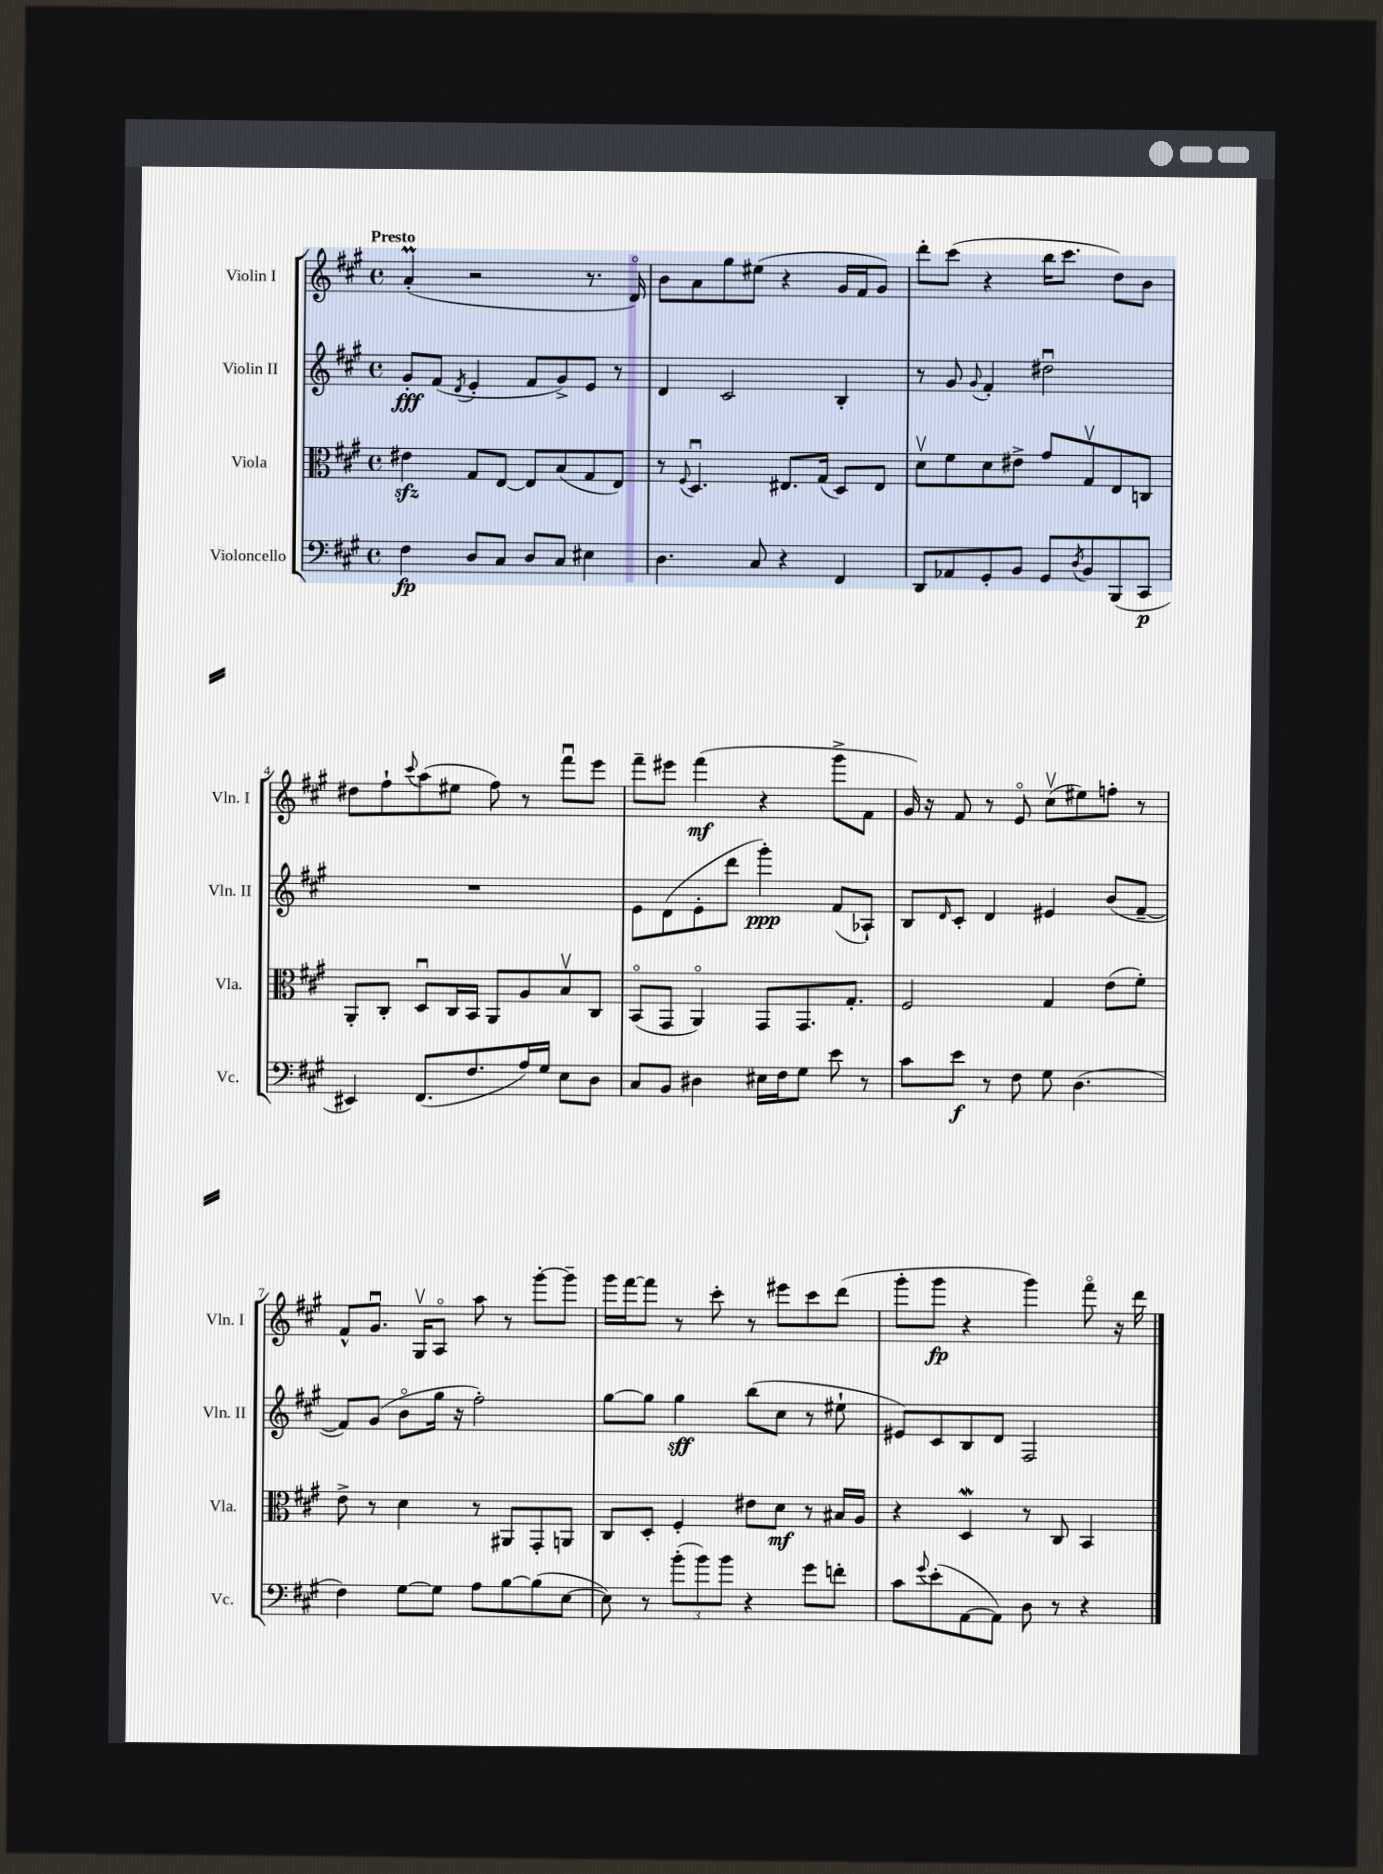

**kern	**kern	**kern	**kern
*staff4	*staff3	*staff2	*staff1
*clefF4	*clefC3	*clefG2	*clefG2
*k[f#c#g#]	*k[f#c#g#]	*k[f#c#g#]	*k[f#c#g#]
*M4/4	*M4/4	*M4/4	*M4/4
*met(c)	*met(c)	*met(c)	*met(c)
4F#	4e#	8g#'	(4a'
.	.	(8f#	.
.	.	8qd	.
8D	8G#	4e'	2r
8C#	[8E	.	.
8D	8E]	8f#	.
8C#	(8B	8g#^)	.
4E#	8G#	8e	8.r
.	8E)	8r	.
.	.	.	16do)
=	=	=	=
4.D	8r	4d	8b
.	8qqF#	.	.
.	4.Du	.	8a
.	.	2c#	8gg#
8C#	.	.	(8ee#
4r	8.E#	.	4r
.	(16G#	.	.
4FF#	8D)	4B'	16g#
.	.	.	16f#
.	8E#	.	8g#)
=	=	=	=
8DD	8dv	8r	8ddd'
8AA-	8f#	8g#	(8ccc#
.	.	8qqg#	.
8GG#'	8d	4f#'	4r
8BB	8e#^	.	.
8GG#	8g#	2dd#u	16bb
.	.	.	8.ccc#
8qD	.	.	.
8BB	8G#v	.	.
(8BBB	8E	.	8dd)
8CC#	8C	.	8b
=	=	=	=
4EE#)	8AA'	1r	8dd#
.	8C#'	.	8ff#`
.	.	.	8qqccc#
(8.FF#	8Du	.	(8aa
.	16C#	.	8ee#
8.F#	16BB	.	.
.	8AA	.	8ff#)
16A)	8A	.	8r
16G#	.	.	.
8E	8Bv	.	8fff#u
8D	8C#	.	8eee
=	=	=	=
8C#	(8BBo	8e	8fff#~
8BB	8GG#	(8d	8eee#
4D#	4AAo)	8e'	(4fff#
.	.	8ddd	.
16E#	8GG#	4ggg#')	4r
16F#	.	.	.
8G#	8.GG#	.	.
8e	.	(8f#	8ggg#^
.	8.G#'	.	.
8r	.	8A-`)	8f#
=	=	=	=
8c#	2F#	8B	16g#)
.	.	.	16r
.	.	16qqd	.
8e	.	8c#'	8f#
8r	.	4d	8r
8F#	.	.	8eo
8G#	4G#	4e#	(8cc#v
(4.D	.	.	8ee#)
.	(8e	(8b	8ff'
.	8f#')	[8f#~	8r
=	=	=	=
4F#)	8e^	8f#])	8f#^^
.	8r	(8g#	8.g#u
[8G#	4d	8bo	.
.	.	.	16G#v
8G#]	.	16gg#	8Ao
.	.	16r	.
8A	8r	2ff#')	8aa
[8B	8AA#	.	8r
(8B]	8GG#'	.	[8ggg#'
[8E	8AA	.	8ggg#~]
=	=	=	=
8E])	8C#	[8gg#	16ggg#
.	.	.	[16fff#
8r	8D'	8gg#]	8fff#]
(12b'	4F#'	4gg#	8r
12b)	.	.	.
.	.	.	8ccc#'
12b	.	.	.
4r	8e#	(8bb	8r
.	8d	8cc#	8eee#
8g#	8r	8r	8ccc#
8f'	16B#	8ee#`	(8ddd
.	16A	.	.
=	=	=	=
8c#	4r	8e#)	8ggg#'
8qqg#	.	.	.
(8e'	.	8c#	8ggg#
[8AA	4D	8B	4r
8AA])	.	8d	.
8D	8r	2F#	4ggg#)
8r	8C#	.	.
4r	4BB	.	8fff#o
.	.	.	16r
.	.	.	16ddd
==	==	==	==
*-	*-	*-	*-
